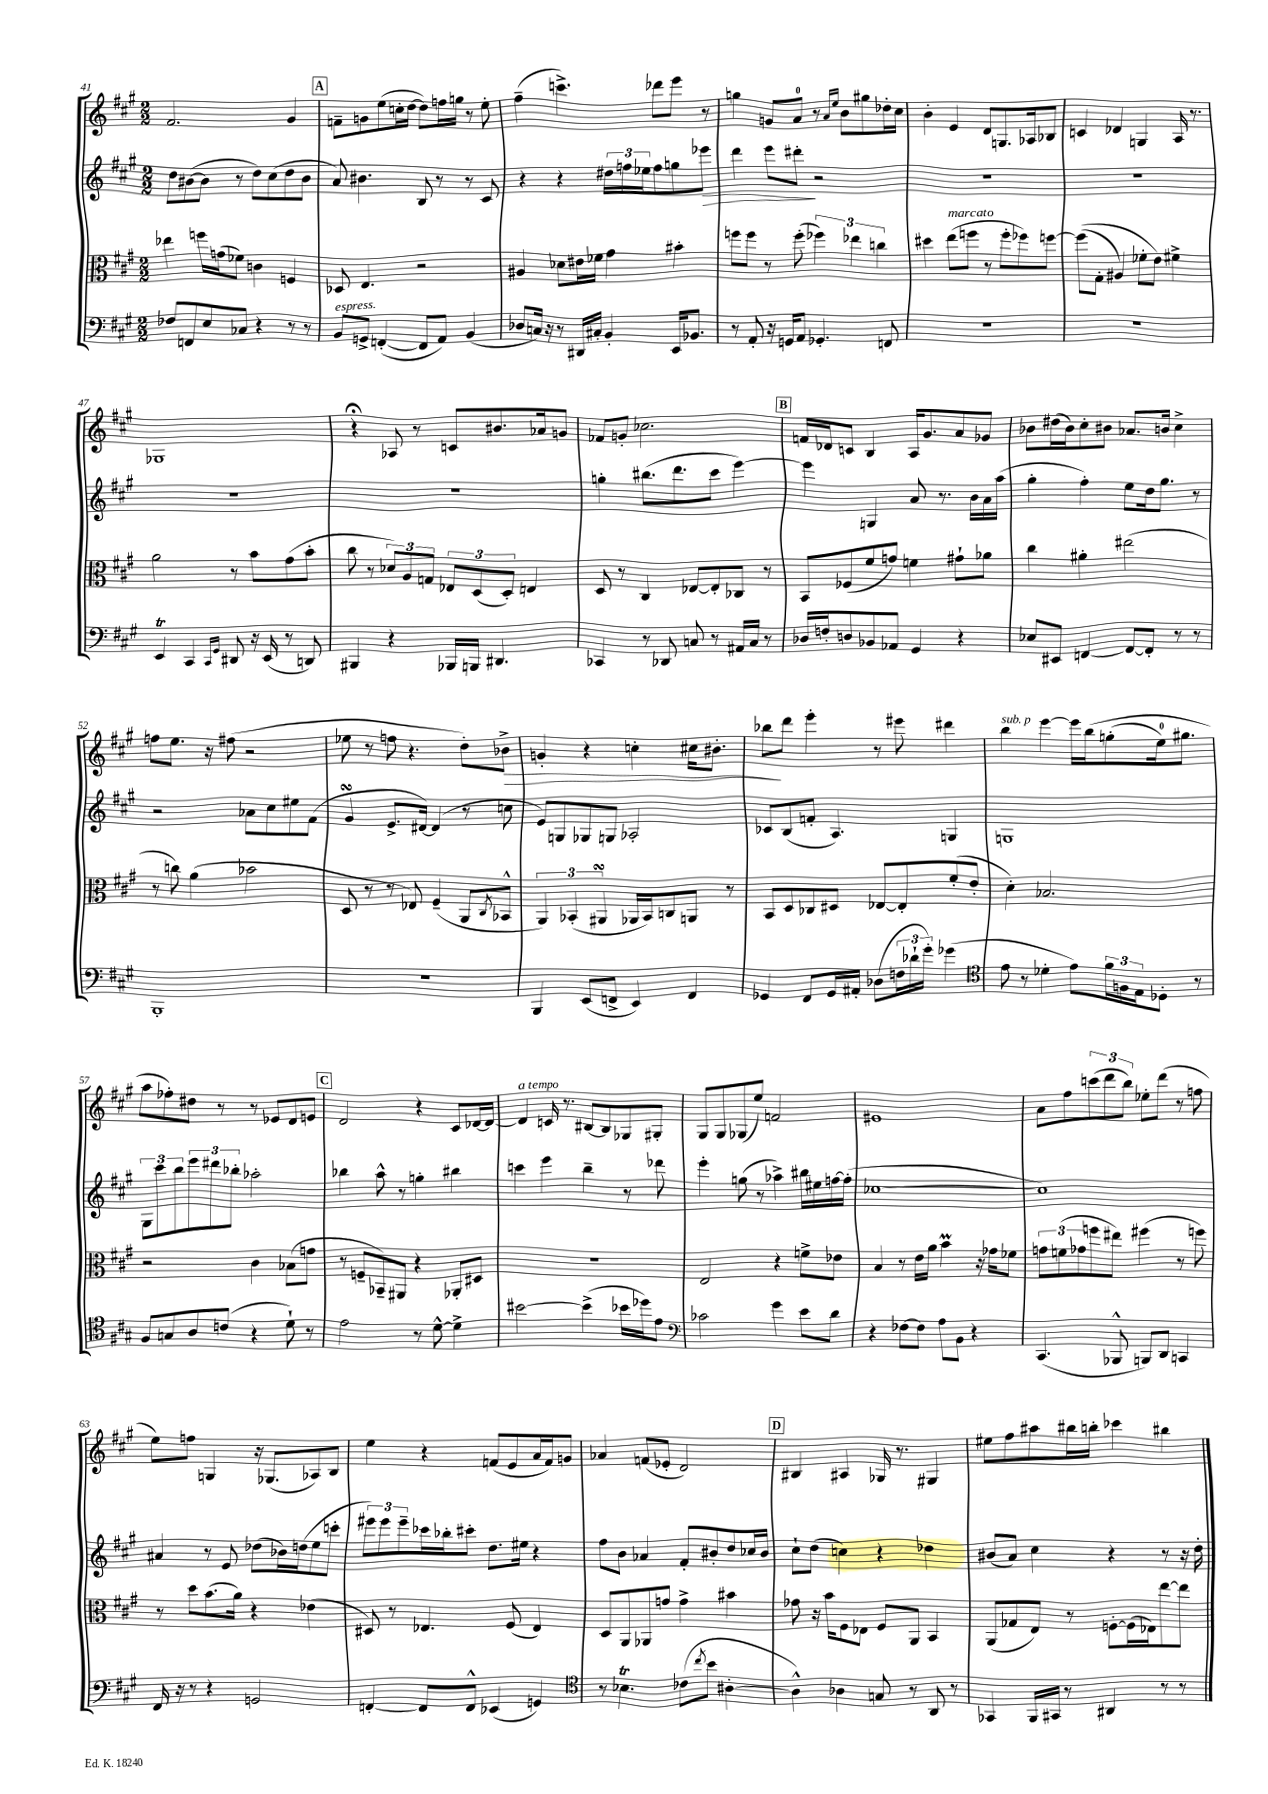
<<
\new StaffGroup <<
\new Staff = "s0" {
    \clef treble \key a \major \numericTimeSignature \time 2/2
    fis'2. gis'4 |
    \mark \markup { \box "A" } f'8-- g'8 e''8( c''16-. d''16~ d''8) f''16 g''16 r8 e''8-. |
    fis''4--( c'''4.->) des'''8 e'''8 r8 |
    g''4 g'8 a'8-0 r8 \grace { a'16 e''16 } b'8 gis''8 des''16-. cis''16 |
    b'4-. e'4 d'8 g8. aes16 bes8 |
    c'4 des'4 g4 a16 r8. |
    ges1 |
    r4\fermata aes8 r8 c'8 bis'8. aes'16 g'8 |
    fes'8 g'8-. ces''2. |
    \mark \markup { \box "B" } f'16 des'16 c'8 b4 a16 gis'8. a'8 ges'8 |
    bes'8 dis''16( bes'16) cis''8-. bis'8 aes'8. b'16 cis''4-> |
    f''8 e''8. r16 fis''8( r2 |
    ees''8 r8 f''8 r4. d''8-.) bes'8->\> |
    g'4-. r4 c''4-. cis''16 bis'8.-. |
    bes''8\! d'''8 e'''4-. r8 eis'''8 dis'''4 |
    b''4^\markup { \italic "sub. p" } e'''4~ e'''16 b''16\( g''8-.( e''16-0) gis''8. |
    a''8 fes''8-.\) dis''8 r8 r8 ees'8 d'8 e'8 |
    \mark \markup { \box "C" } d'2 r4 cis'8 des'16~ des'16~ |
    des'4^\markup { \italic "a tempo" } c'16 r8. bis8~ bis8 ges8 gis8-. |
    gis8 gis8 ges8( e''8) f'2 |
    eis'1 |
    a'8 fis''8 \tuplet 3/2 { c'''8( d'''8 b''8) } ees''8-. d'''8( r8 f''8 |
    e''8) f''8 g4 r16 ges8.( aes8) b8 |
    e''4 r4 f'8( e'8 a'16 f'16) g'8 |
    aes'4 f'8( ees'8-. d'2) |
    \mark \markup { \box "D" } bis4 ais4 ges16 r8. gis4 |
    eis''8 fis''8 ais''8 bis''16 b''16-. ces'''4 bis''4 \bar "|." |
}
\new Staff = "s1" {
    \clef treble \key a \major \numericTimeSignature \time 2/2
    d''8 bis'8~( bis'8 r8 d''8) cis''8( d''8 bis'8 |
    \mark \markup { \box "A" } a'8) bis'4. b8 r8 r8 cis'8 |
    r4 r4 \tuplet 3/2 { dis''16 f''16 ees''16 } f''8 g''8 ees'''8\> |
    d'''4 e'''8 dis'''8-.\! r2 |
    R1 |
    R1 |
    R1 |
    R1 |
    g''4-. bis''8.( d'''8. cis'''8 e'''4~) |
    \mark \markup { \box "B" } e'''4 g4 a'8 r8. b'16 a'16 a''16( |
    gis''4-. fis''4-.) e''8 d''16 gis''8. r8 |
    r2 aes'8 cis''8 eis''8 fis'8( |
    gis'4\turn e'8.-> dis'16~) dis'4( r8 c''8 |
    e'8) g8 ges8 g8 aes2-. |
    ces'8 b8( f'8-. a4.) g4 |
    g1 |
    \tuplet 3/2 { gis8 cis'''8 b''8 } \tuplet 3/2 { e'''8 dis'''8 bes''8-. } aes''2-. |
    \mark \markup { \box "C" } bes''4 a''8-^ r8 g''4-. bis''4 |
    c'''4 e'''4 b''4-- r8 des'''8 |
    e'''4-. g''8( r8 aes''4->) bis''16 eis''16 f''16~ f''16-.( |
    ces''1~ |
    ces''1) |
    ais'4 r8 e'8 des''8( bes'16) d''16( e''8 c'''8-. |
    \tuplet 3/2 { eis'''8) eis'''8 eis'''8-- } ces'''16 bes''16-. cis'''8-. d''8. eis''16 r4 |
    fis''8 b'8 aes'4 fis'8-. bis'8-. d''8 ces''16 bis'16 |
    \mark \markup { \box "D" } cis''8-! d''8( c''4) r4 des''4 |
    bis'8( a'8) cis''4 r4 r8 r16 d''16-. \bar "|." |
}
\new Staff = "s2" {
    \clef alto \key a \major \numericTimeSignature \time 2/2
    ees''4 f''16 g'16( fes'8) c'4 f4 |
    \mark \markup { \box "A" } des8 e4. r2 |
    ais4 des'8 eis'16 fes'16 gis'4 bis'4-. |
    f''8 f''8 r8 f''8-.( \tuplet 3/2 { fes''4) ees''4 c''4 } |
    dis''4 e''8^\markup { \italic "marcato" }( f''8 r8 f''8-. fes''8) f''8~ |
    f''8(\( gis8-. ais4) fes'8-. e'8\) fis'4-> |
    a'2 r8 b'8 gis'8( b'8-. |
    cis''8 r8 \tuplet 3/2 { des'8) a8 g8 } \tuplet 3/2 { ees8 d8( d8-.) } e4 |
    d8 r8 cis4 ees8~ ees8-. ces8 r8 |
    \mark \markup { \box "B" } b,8 fes8( fis'8 g'8) f'4 gis'8-! aes'8 |
    cis''4 ais'4-. eis''2( |
    r8 c''8) a'4( bes'2 |
    d8 r8 r8 ees8) fis4--( a,8 \acciaccatura { cis8 } bes,8-^ |
    \tuplet 3/2 { a,4) bes,4-.( ais,4\turn } aes,16 bes,16) c8 a,8 r8 |
    b,8 d8 ces8 dis8 ees8~ ees8-. fis'8-.( e'8-. |
    d'4-.) bes2. |
    r2 cis'4 bes8( g'8 |
    \mark \markup { \box "C" } r8 f8-- bes,8--) ais,8 r4 aes,8-. dis8 |
    r1 |
    e2 r4 f'8-> ees'8 |
    b4 r8 e'16 a'16 b'4\prall r16 ges'16 fes'8 |
    \tuplet 3/2 { g'8 f'8( ges'8 } f''8 eis''8) fis''4( r8 f''8) |
    r8 d''8 b'8.( a'16) r4 ees'4( |
    dis8) r8 ees4. fis8( ees4) |
    d8 a,8 aes,8 g'8 g'4-> bis'4 |
    \mark \markup { \box "D" } ges'8 r16 b'16 fis8 ees8 fis8 a,8 b,4 |
    a,8( ges8 e8) r8 f8~-. f16( ees16) e''8~ e''8 \bar "|." |
}
\new Staff = "s3" {
    \clef bass \key a \major \numericTimeSignature \time 2/2
    fes8 f,8 e8 ces8 r4 r8 r8 |
    \mark \markup { \box "A" } b,8^\markup { \italic "espress." } g,8-> f,4~-.( f,8 a,8) b,4( |
    des8 c16) r16 r8 dis,16 cis16-. b,4-. e,16 bes,8. |
    r8 a,8-. r16 g,16 a,8 ges,4.-. f,8 |
    R1 |
    R1 |
    e,4\trill cis,4 \grace { cis,16 gis,16 } dis,8 r16 e,16( r8 d,8) |
    bis,,4 r4 bes,,16 b,,16 dis,4. |
    ces,4 r8 des,8 c8 r8 ais,16 c16 r8 |
    \mark \markup { \box "B" } des16 f16-. d8 bes,8 aes,8 gis,4 r4 |
    ees8 eis,8 f,4~ f,8~ f,8-. r8 r8 |
    b,,1-. |
    R1 |
    b,,4 e,8( f,8-> e,4) f,4 |
    ges,4 fis,8 ges,16 ais,16-. des8( \tuplet 3/2 { f16 des'16-! gis'16-.) } ges'4( |
    \clef tenor e'8 r8 des'4-. e'8) \tuplet 3/2 { fis'16 f16 e16 } des8-. r8 |
    fis8 g8 a8 c'8( r4 d'8-!) r8 |
    \mark \markup { \box "C" } e'2 r8 d'8~-^ d'4-> |
    bis'2~ bis'4->( bes'16 des''16) e'8 |
    \clef bass ces'2 gis'4 e'8 d'8 |
    r4 fes8~ fes8 a8 b,8 r4 |
    cis,4.( bes,,8-^ b,,8) d,8 c,4 |
    fis,16 r16 r8 r4 g,2 |
    f,4~-. f,8 f,8-^ ees,4( g,4) |
    \clef tenor r8 bes4.\trill ces'8( \acciaccatura { cis''8 } b'8 ais4~-. |
    \mark \markup { \box "D" } ais4-^) aes4 g8 r8 a,8 r8 |
    ges,4 fis,16 gis,16 r8 ais,4 r8 r8 \bar "|." |
}
>>
>>
\layout { \context { \Score currentBarNumber = #41 } }
